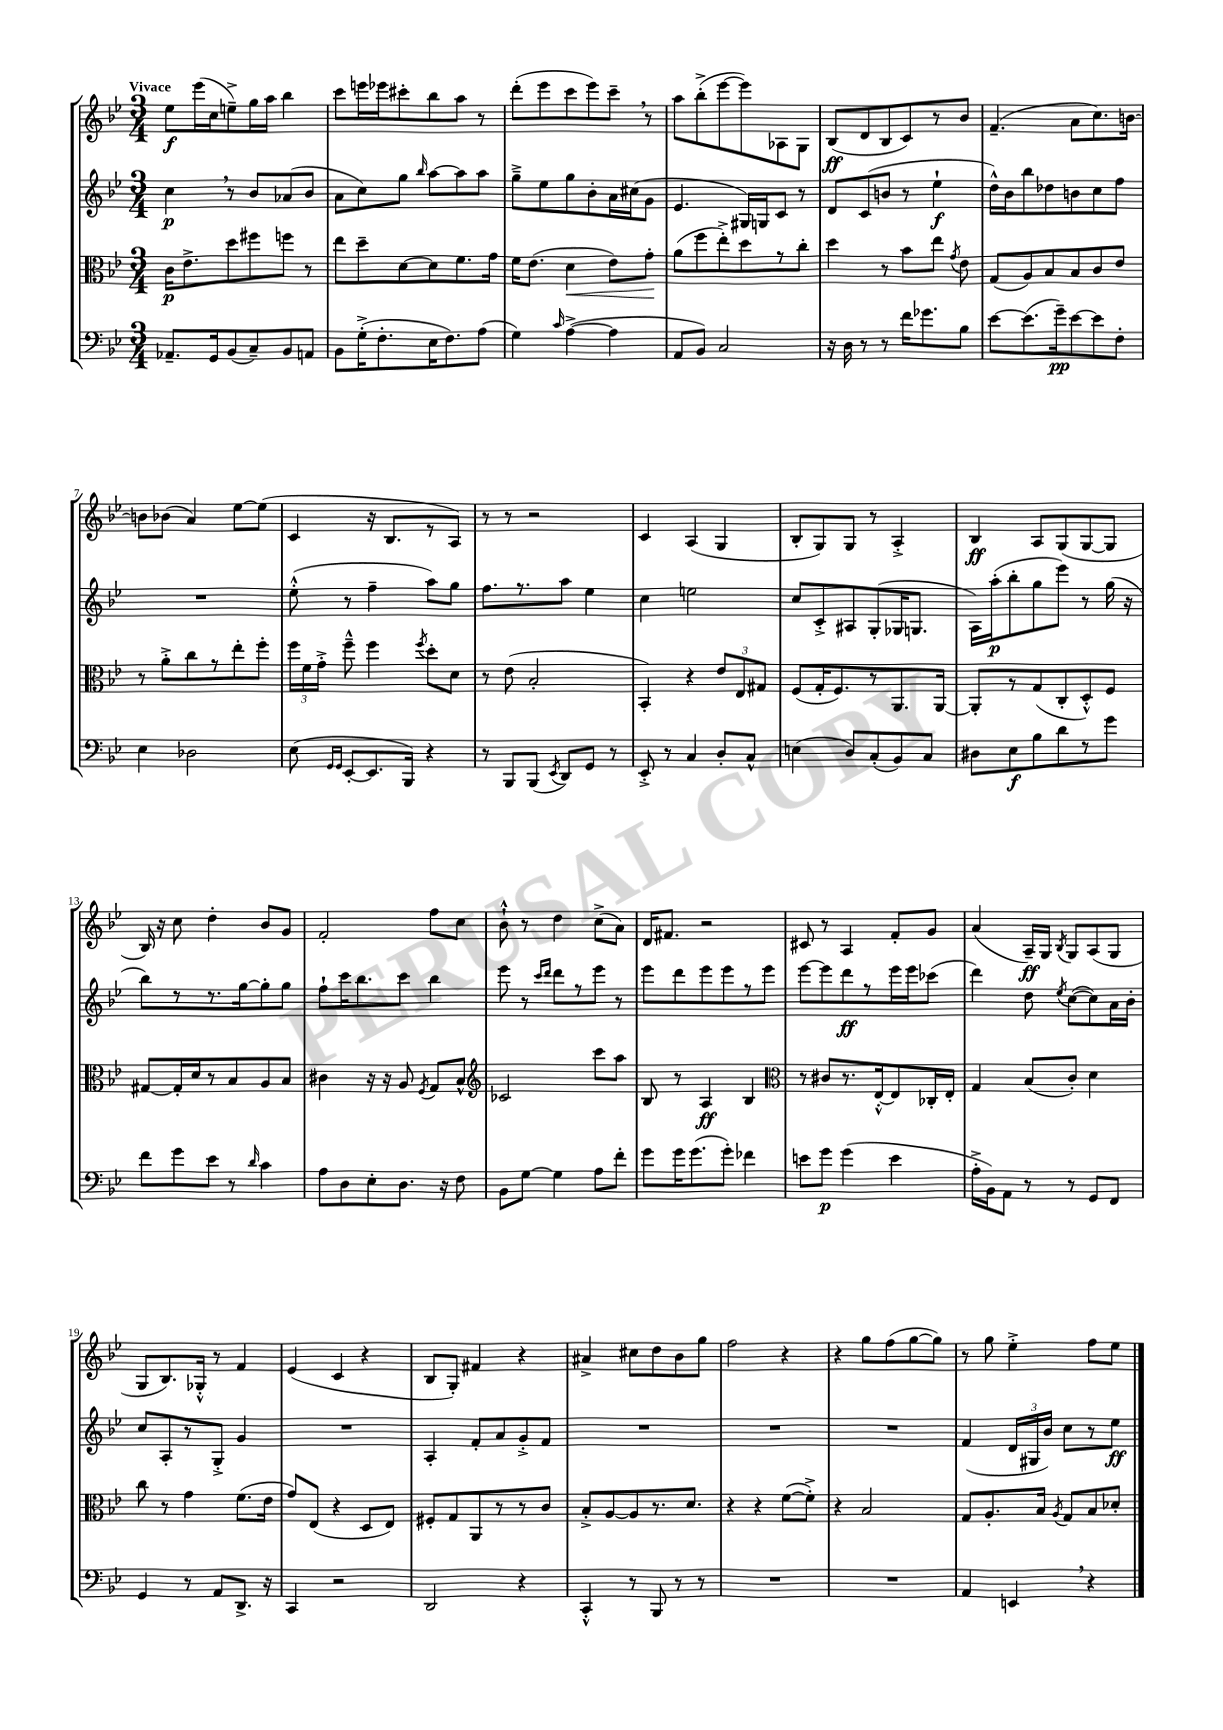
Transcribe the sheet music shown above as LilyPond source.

<<
\new StaffGroup <<
\new Staff = "s0" {
    \clef treble \key bes \major \numericTimeSignature \time 3/4 \tempo "Vivace"
    \autoBeamOff ees''8[\f ees'''16( c''16 e''8--->) g''16 a''16] bes''4 |
    c'''8[ e'''16 ees'''16 cis'''8-. bes''8 a''8] r8 |
    d'''8[-.( ees'''8 c'''8 ees'''8) c'''8]-- \breathe r8 |
    a''8[ bes''8-.->( ees'''8~ ees'''8) aes8 g8] |
    bes8[\ff( d'8 bes8 c'8) r8 bes'8] |
    f'4.--( a'8[ c''8.) b'16]~ |
    b'8[ bes'8]( a'4) ees''8[~ ees''8]( |
    c'4 r16 bes8.[ r8 a8]) |
    r8 r8 r2 |
    c'4 a4( g4 |
    bes8[-. g8) g8] r8 a4-.-> |
    bes4\ff a8[ g8( g8~ g8] |
    bes16) r16 c''8 d''4-. bes'8[ g'8] |
    f'2-. f''8[ c''8] |
    bes'8-!-^ r8 d''4 c''8[->( a'8]) |
    d'16[ fis'8.] r2 |
    cis'8 r8 a4 f'8[-. g'8] |
    a'4( a16[--\ff) g16] \acciaccatura { bes8 } g8[ a8( g8] |
    g8[ bes8.) ges16]-.-^ r8 f'4 |
    ees'4( c'4 r4 |
    bes8[ g8]-.) fis'4 r4 |
    ais'4-> cis''8[ d''8 bes'8 g''8] |
    f''2 r4 |
    r4 g''8[ f''8( g''8~ g''8]) |
    r8 g''8 ees''4-.-> f''8[ ees''8] \bar "|." |
}
\new Staff = "s1" {
    \clef treble \key bes \major \numericTimeSignature \time 3/4
    \autoBeamOff c''4\p \breathe r8 bes'8[ aes'8( bes'8] |
    a'8[ c''8) g''8] \grace { bes''16 } a''8[~ a''8 a''8] |
    g''8[---> ees''8 g''8 bes'8-. a'16 cis''16( g'8] |
    ees'4. gis16[) g16 c'8] r8 |
    d'8[ c'8( b'8] r8 ees''4-!\f |
    d''16[-^) bes'16 bes''8 des''8 b'8 c''8 f''8] |
    R2. |
    ees''8-.-^( r8 f''4-- a''8[) g''8] |
    f''8.[ r8. a''8] ees''4 |
    c''4 e''2 |
    c''8[ c'8-.-> ais8 g8-.( ges16 g8.] |
    a16[) a''16-.\p( bes''8-. g''8 ees'''8]) r8 g''16( r16 |
    bes''8[) r8 r8. g''16~ g''8-. g''8] |
    f''8[-! c'''16 bes''8. c'''8] bes''4 |
    ees'''8 r8 \grace { c'''16[ d'''16] } d'''8[ r8 ees'''8] r8 |
    ees'''8[ d'''8 ees'''8 ees'''8 r8 ees'''8] |
    ees'''8[~ ees'''8 d'''8\ff r8 ees'''16 ees'''16 ces'''8]( |
    d'''4) d''8 \acciaccatura { ees''8 } c''8[~( c''8) a'16 bes'16]-. |
    c''8[ a8-. r8 g8]-.-> g'4 |
    R2. |
    a4-. f'8[-. a'8 g'8-.-> f'8] |
    R2. |
    R2. |
    R2. |
    f'4( \tuplet 3/2 { d'16[ gis16 bes'16]) } c''8[ r8 ees''8]\ff \bar "|." |
}
\new Staff = "s2" {
    \clef alto \key bes \major \numericTimeSignature \time 3/4
    \autoBeamOff c'16[\p ees'8.-> d''8 fis''8 f''8] r8 |
    ees''8[ d''8-- d'8~ d'8 f'8. g'16] |
    f'16[ ees'8.]( d'4\< ees'8[) g'8]-.\! |
    a'8[( f''8 ees''8-.->) d''8 r8 c''8]-. |
    d''4 r8 bes'8[ ees''8] \acciaccatura { g'8 } ees'8 |
    g8[( a8) bes8 bes8 c'8 ees'8] |
    r8 a'8[-.-> c''8 r8 ees''8-. f''8]-. |
    \tuplet 3/2 { f''16[ f'16 g'16]-.-> } f''8---^ f''4 \acciaccatura { f''8 } d''8[-. d'8] |
    r8 ees'8( bes2-. |
    bes,4-.) r4 \tuplet 3/2 { ees'8[ ees8 gis8] } |
    f8[( g16-. f8.) r8 a,8. a,16]~ |
    a,8[-. r8 g8( c8-. d8-.-^) f8] |
    gis8[~ gis16-. d'16 r8 bes8 a8 bes8] |
    cis'4 r16 r16 a8 \acciaccatura { f8 } g8[ bes8]-^ |
    \clef treble ces'2 c'''8[ a''8] |
    bes8 r8 a4\ff bes4 |
    \clef alto r8 cis'8[ r8. ees16~-.-^ ees8 ces16-. ees16]-. |
    g4 bes8[( c'8]-.) d'4 |
    c''8 r8 g'4 f'8.[( ees'16] |
    g'8[) ees8]( r4 d8[ ees8]) |
    fis8[-. g8 a,8 r8 r8 c'8] |
    bes8[-.-> a8~ a8 r8. d'8.] |
    r4 r4 f'8[~( f'8]-.->) |
    r4 bes2 |
    g8[ a8.-. bes16] \acciaccatura { a8 } g8[ bes8 des'8]-. \bar "|." |
}
\new Staff = "s3" {
    \clef bass \key bes \major \numericTimeSignature \time 3/4
    \autoBeamOff aes,8.[-- g,16 bes,8( c8--) bes,8 a,8] |
    bes,8[ g16-.->( f8.-. ees16 f8.) a8]( |
    g4) \grace { c'16 } a4~->( a4 |
    a,8[ bes,8]) c2 |
    r16 d16 r8 r8 f'16[ ges'8. bes8] |
    ees'8[~ ees'8.( g'16--\pp) ees'8~ ees'8 f8]-. |
    ees4 des2 |
    ees8( \grace { g,16[ g,16] } ees,8[~-. ees,8. bes,,16]) r4 |
    r8 bes,,8[ bes,,8]( \acciaccatura { ees,8 } d,8[) g,8] r8 |
    ees,8-.-> r8 c4 d8[-. c8]-^ |
    e4( d8[) c8-.( bes,8) c8] |
    dis8[ ees8\f bes8 d'8 r8 g'8] |
    f'8[ g'8 ees'8] r8 \grace { d'16 } c'4 |
    a8[ d8 ees8-. d8.] r16 f8 |
    bes,8[ g8]~ g4 a8[ f'8]-. |
    g'8[ g'16 g'8.( g'8]-.) fes'4 |
    e'8[ g'8]\p g'4( e'4 |
    a16[-.-> bes,16) a,8] r8 r8 g,8[ f,8] |
    g,4 r8 a,8[ d,8.]-> r16 |
    c,4 r2 |
    d,2 r4 |
    c,4-.-^ r8 bes,,8 r8 r8 |
    R2. |
    R2. |
    a,4 e,4 \breathe r4 \bar "|." |
}
>>
>>
